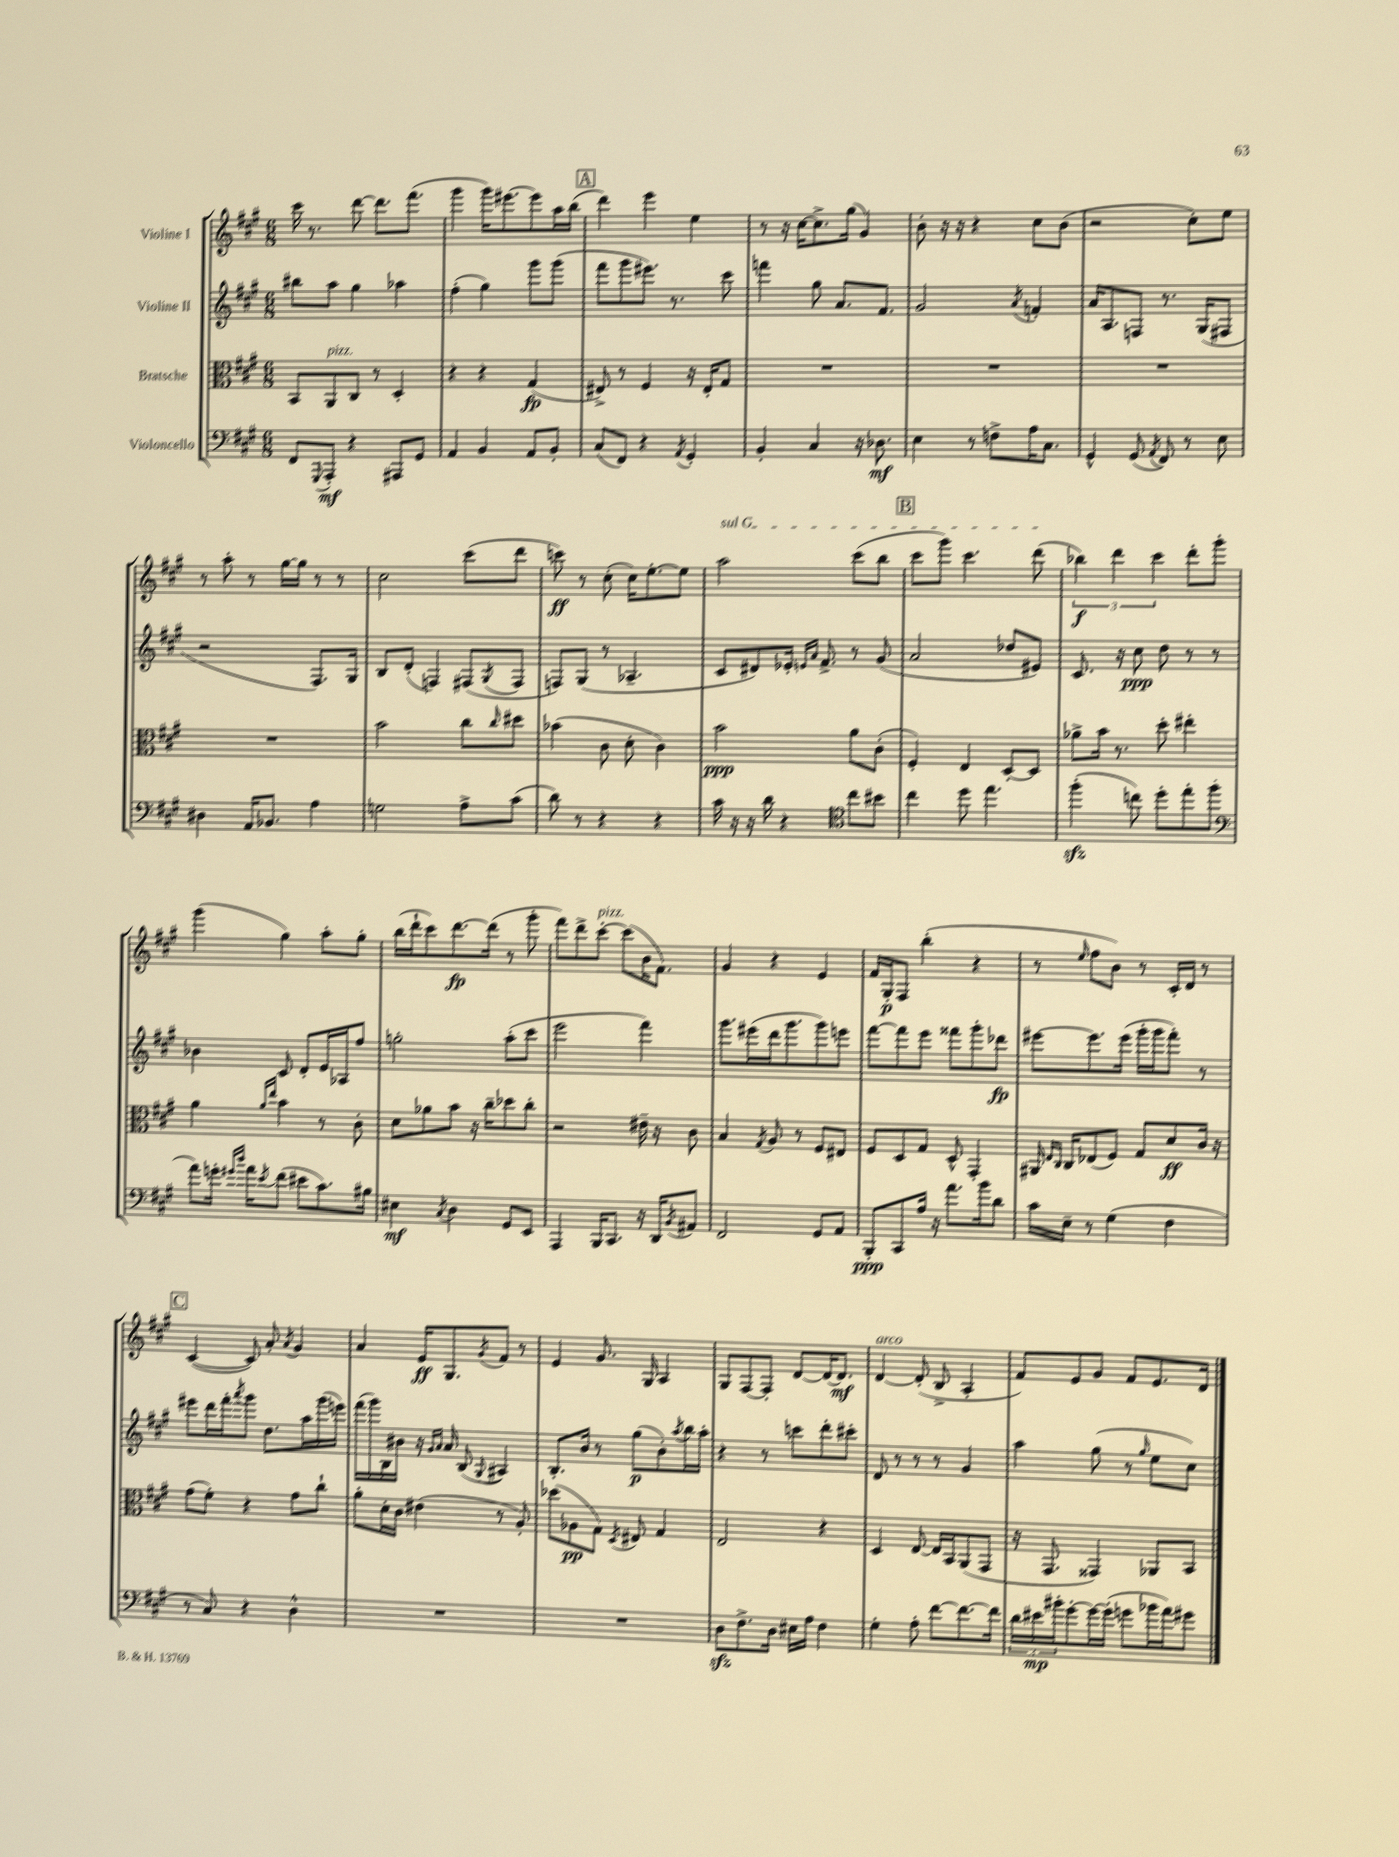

**kern	**kern	**kern	**kern
*staff4	*staff3	*staff2	*staff1
*clefF4	*clefC3	*clefG2	*clefG2
*k[f#c#g#]	*k[f#c#g#]	*k[f#c#g#]	*k[f#c#g#]
*M6/8	*M6/8	*M6/8	*M6/8
8FF#/L	8BB/L	8bb#\L	16ccc#\
.	.	.	8.r
8qqGGG#/	.	.	.
8AAA'/J	8AA/	8aa\J	.
4r	8C#/J	4gg#\	[8ddd\
.	8r	.	8.ddd\]L
8AAA#/L	4D'/	4aa-\	.
.	.	.	(8.fff#\J
8GG#/J	.	.	.
=	=	=	=
4AA/	4r	(4ff#'\	4ggg#\
4BB/	4r	4gg#\)	16ggg#\LK)
.	.	.	[8.eee#\
8AA/L	(4G#/	8ggg#\L	8eee#\]
8BB'/J	.	(8ggg#\J	16aa\L
.	.	.	(16bb\JJ
=	=	=	=
(8C#/L	8E#^/)	8fff#\L	4ddd\)
8FF#/J)	8r	8ggg#\	.
4r	4F#/	8.eee#\J)	4eee\
.	.	8.r	.
8qAA/	.	.	.
4GG#'/	16r	.	4ee\
.	16E#'/LK	.	.
.	8G#/J	8ccc#\	.
=	=	=	=
4BB'/	2.r	4fff\	8r
.	.	.	16r
.	.	.	[16cc#\LK
4C#/	.	8gg#\	8.cc#^\]
.	.	8.a/L	.
.	.	.	(16gg#\Jk
16r	.	.	4g#/)
8.D-\	.	8.f#/J	.
=	=	=	=
4E\	2.r	2g#/	8b'\
.	.	.	16r
.	.	.	16r
8r	.	.	4r
8F^\L	.	.	.
.	.	8qa/	.
16A\K	.	4f'/	8cc#\L
8.C#\J	.	.	.
.	.	.	(8b\J
=	=	=	=
4GG#^^/	2.r	16a/LK	2r
.	.	8.A/	.
(8GG#/	.	8F/J	.
8qAA/	.	.	.
8FF#/)	.	8.r	.
8r	.	.	8cc#'\L)
.	.	(16G#/LK	.
8E\	.	8F#/J	8ee\J
=	=	=	=
4D#\	2.r	2r	8r
.	.	.	8aa'\
16AA/LK	.	.	8r
8.BB-/J	.	.	.
.	.	.	[16gg#\LL
.	.	.	16gg#\]JJ
4A\	.	8.F#/L)	8r
.	.	.	8r
.	.	16G#/Jk	.
=	=	=	=
2G\	2b\	8B/L	2cc#\
.	.	(8d'/J	.
.	.	4F/)	.
8A^\L	8cc#\L	(8F#/L	(8ccc#\L
.	16qqcc#/	8qG#/	.
(8c#\J	8dd#\J	8F#/J	8ddd\J
=	=	=	=
8d\)	(4b-\	8F/L)	8ccc\)
8r	.	(8G#/J	8r
4r	8c#\	8r	(8cc#'\
.	8d'\	4.A-~/	16cc#\LK)
.	.	.	[8.ee'\
4r	4c#\)	.	.
.	.	.	8ee\]J
=	=	=	=
16c#\	2b\	8c#/L	2aa\
16r	.	.	.
16r	.	8d#/)	.
16d\	.	.	.
4r	.	16e-'/Jk	.
.	.	16qqe/LL	.
.	.	16qqa/JJ	.
.	.	8.f#^/	.
*clefC4	*	*	*
8cc#\L	8a\L	8r	(8ccc#\L
8b#\J	(8c#'\J	(8g#/	8bb\J
=	=	=	=
4cc#\	4F#'/)	2a/	8ccc#\L
.	.	.	8ggg#\J)
8dd\	4E/	.	4.ccc#\
4.ee\	.	.	.
.	[8D'/L	8dd-/L	.
.	8D/]J	8e#/J)	(8ddd\
=	=	=	=
(4ff#'\	8a-^\L	8.c#/	6bb-\)
.	16b\Jk	.	.
.	.	.	6ddd\
.	8.r	16r	.
8cc\)	.	8cc#\	.
.	.	.	6ccc#\
8dd'\L	8dd'\	8dd\	.
8ee'\	4ee#'\	8r	8ddd'\L
(8ff#\J	.	8r	8ggg#'\J
=	=	=	=
*clefF4	*	*	*
8a\L)	4a\	4b-\	(4ggg#\
16g'\Jk	.	.	.
16qqg#/LL	.	.	.
16qqdd/JJ	.	.	.
16a\LK	.	.	.
.	16qqa/LL	.	.
8qe/	16qqee/JJ	.	.
(8f#\J	4b\	8c#/	4gg#\)
8e#\L	.	8d'/L	.
8.c#\)	8r	16e/L	8aa'\L
.	.	16A-/J	.
.	8c#'\	8ff#/J	8gg#'\J
16B#\Jk	.	.	.
=	=	=	=
4E#\	8d\L	2gg'\	(16bb\LL
.	.	.	16ddd`\J
.	8a-\	.	8ccc#\)
8qC#/	.	.	.
4D\	8b\J	.	[8.ddd\
.	16r	.	.
.	16cc#~\LK	.	(16ddd\]Jk
8GG#/L	8dd-\	(8aa'\L	8r
8EE/J	8cc#'\J	8ccc#\J	8ggg#'\
=	=	=	=
4AAA/	2r	2eee\	8fff#\L)
.	.	.	8ddd^\
16BBB/LK	.	.	[8ccc#'\J
8.CC#/J	.	.	.
.	.	.	(8ccc#\]L
16r	16e#~\	4fff#\)	16b\K
16DD/LK	16r	.	8.f#\J)
8qBB/	.	.	.
8AA#/J	8c#\	.	.
=	=	=	=
2FF#/	4B/	8.ggg#\L	4g#/
.	.	(16eee#\L	.
.	8qG#/	.	.
.	8A/	16ddd\J	4r
.	.	8.ggg#\	.
.	8r	.	.
8GG#/L	8F#/L	8ggg#\)	4e/
8AA/J	8E#/J	8eee\J	.
=	=	=	=
8BBB'/L	8F#/L	[8fff#\L	16f#/LL
.	.	.	16G#'/J
8CC#/	8D/	8fff#\]	8F#/J
16A/Jk	8G#/J	8eee\J	(4bb'\
16r	.	.	.
8.a\L	8D^^/	8fff##\L	.
.	4GG#'/	8ggg#'\	4r
16b\k	.	.	.
8d\J	.	8ddd-\J	.
=	=	=	=
16c#\LL	16AA#/	[8eee#\L	8r
.	16qqE/LL	.	.
.	16qqC#/JJ	.	.
16E~\JJ	16C#/LK	.	.
.	.	.	16qqee/
8r	(8E-/	8.eee#\]	8ff#\L
(4G#\	8F#/J)	.	8b\J)
.	.	(16eee#\Jk	.
.	8G#/L	16ggg#'\LL	8r
.	.	16ggg#\J	.
4F#\	8d/	8fff#'\J)	16c#'/LL
.	.	.	16d/JJ
.	16c#/Jk	8r	8r
.	16r	.	.
=	=	=	=
8r	(8g#\L	8eee#\L	([4c#/
8C#/)	8f#'\J)	16ddd\L	.
.	.	16fff#'\J	.
.	.	8qaaa/	.
4r	4r	8ggg#\J	8c#/])
.	.	8.dd\L	8a'/
.	.	.	8qa/
4D^^\	8g#\L	.	4g#/
.	.	16aa\L	.
.	8cc#`\J	(16ggg#\	.
.	.	16eee\JJ)	.
=	=	=	=
2.r	8a'\L	(16fff#\LL	4a/
.	.	16ggg#\)	.
.	16d'\L	16B\	.
.	16c#\JJ	16b#\JJ	.
.	(4e#\	16r	16e/LK
.	.	16qqg#/LL	.
.	.	16qqa/JJ	.
.	.	16a/	8.G#/
.	.	(8B/	.
.	.	8qqG#/	8qg#/
.	8r	4A#/)	8f#/J
.	8A'/)	.	8r
=	=	=	=
2.r	(8dd-\L	8.B'/L	4e/
.	8A-\	.	.
.	.	16b/Jk	.
.	8G#\J)	8r	8.g#/
.	8qD/	.	.
.	8E#/	(8gg#\L	.
.	.	.	16G#/
.	4G#/	8b'\)	4A/
.	.	8qaa/	.
.	.	16bb\L	.
.	.	16aa'\JJ	.
=	=	=	=
8D\L	2E/	4r	8G#/L
8.F#^\	.	.	[8F#/
.	.	8r	8F#'/]J
16D\Jk	.	.	.
16E#\LL	.	8ccc\L	[8d/L
16A\JJ	.	.	.
4F#\	4r	8ddd'\	16d/_K
.	.	.	8.d/]J
.	.	8ccc#'\J	.
=	=	=	=
4G#'\	4D/	8d/	[4d/
.	.	8r	.
8A'\	[8E/	8r	(8d'/]
[8f#\L	16E/]LL	8r	8B^/
.	16BB/J	.	.
8.f#\_	(8AA/	4g#/	4A'/
.	8GG#/J	.	.
16f#\]Jk	.	.	.
=	=	=	=
24d\LL	16r	4aa\	8f#/L)
24e#\	.	.	.
.	8.GG#/	.	.
24b#'\J	.	.	.
[8g#'\	.	.	8e/
16g#\_L	4GG##/)	(8gg#\	8g#/J
(16g#'\]JJ	.	.	.
8g\L	.	8r	8f#/L
.	.	16qqgg#/	.
16b-\L	8AA-/L	8ee\L	8.e/
16a\J)	.	.	.
8g#\J	8BB/J	8cc#\J)	.
.	.	.	16d/Jk
==	==	==	==
*-	*-	*-	*-
